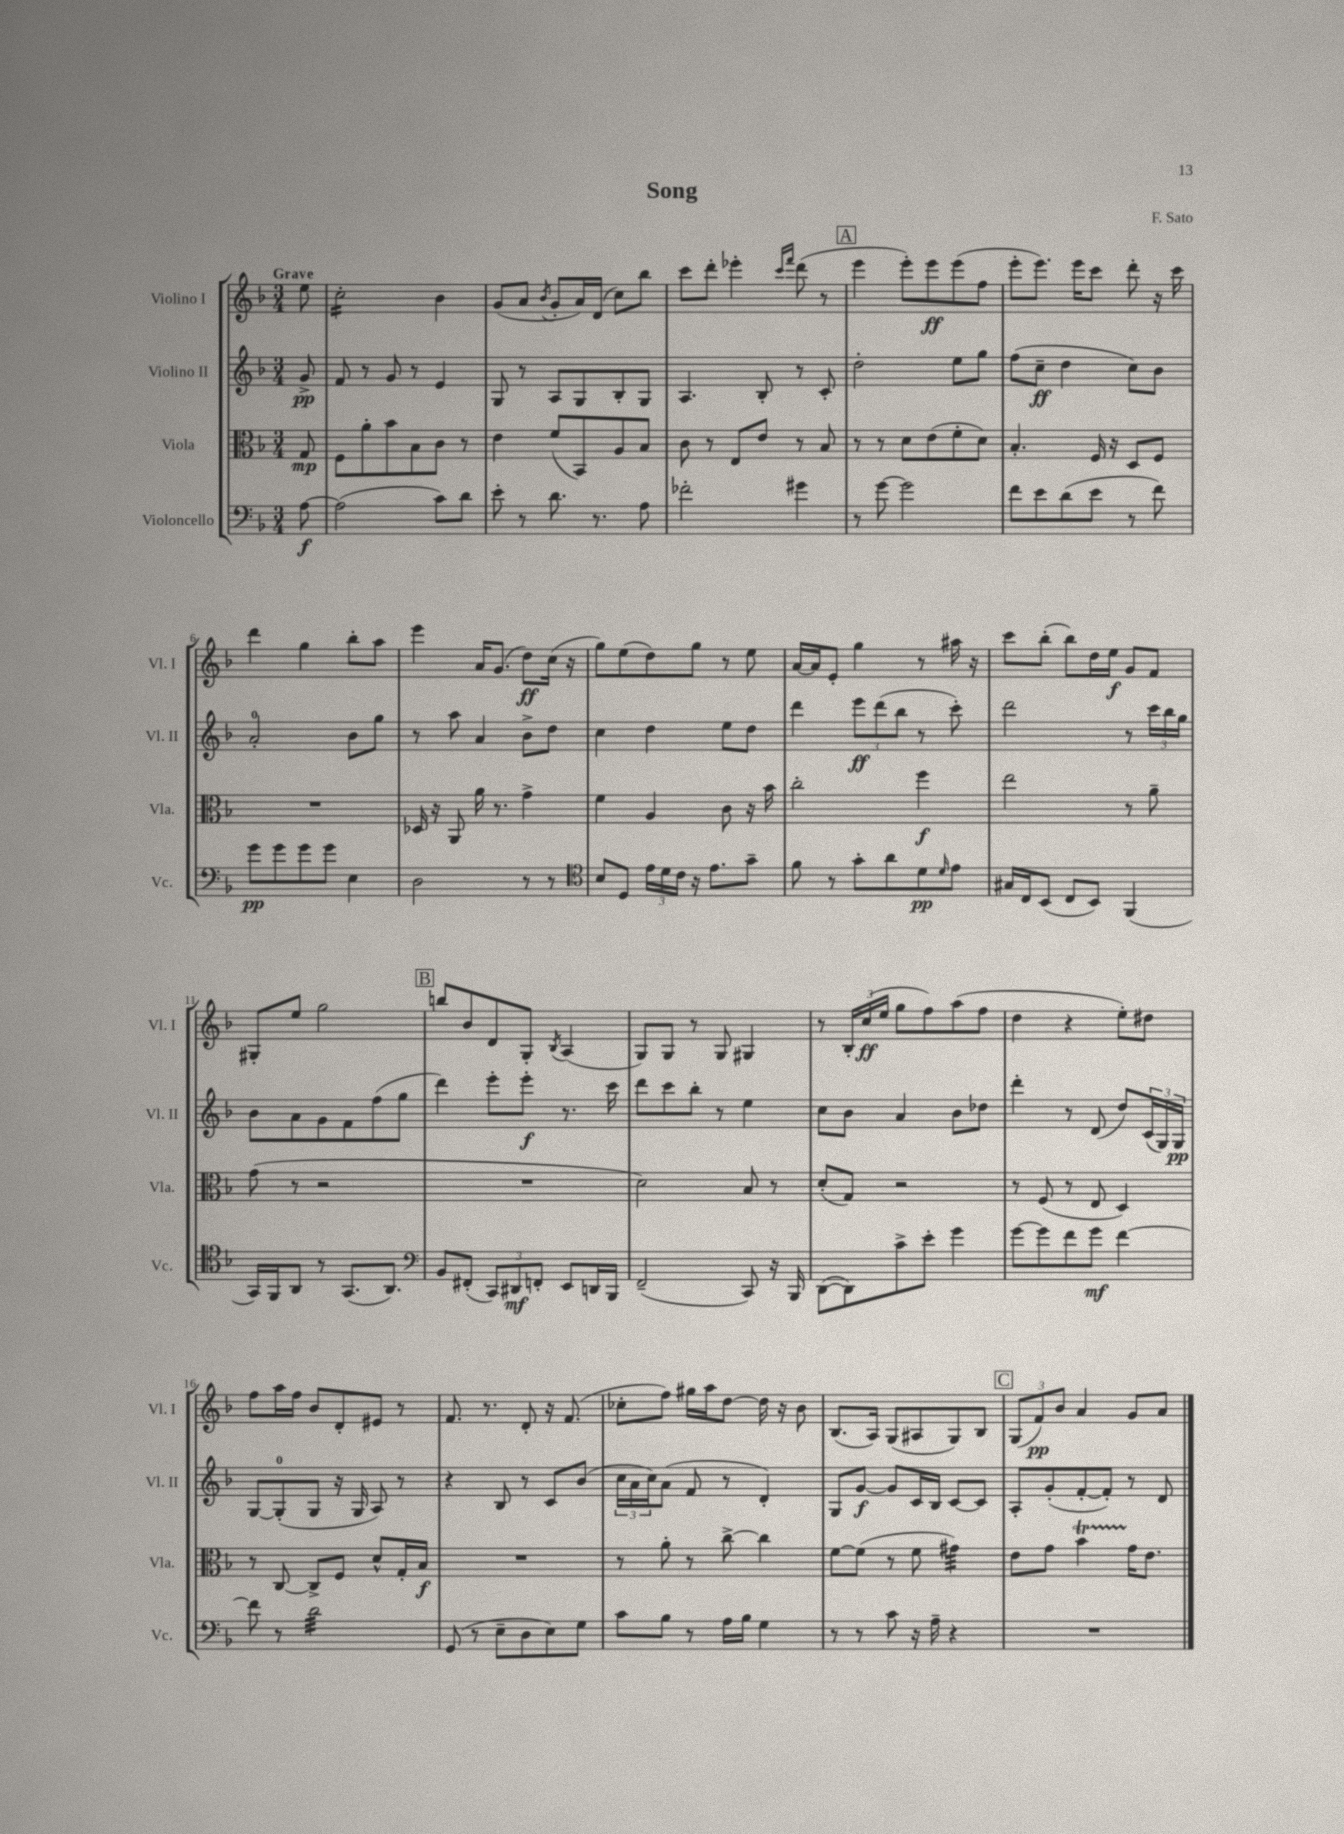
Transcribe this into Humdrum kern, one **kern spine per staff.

**kern	**kern	**kern	**kern
*staff4	*staff3	*staff2	*staff1
*clefF4	*clefC3	*clefG2	*clefG2
*k[b-]	*k[b-]	*k[b-]	*k[b-]
*M3/4	*M3/4	*M3/4	*M3/4
[8A\	8G/	8g^/	8ee\
=	=	=	=
(2A\]	8F\L	8f/	2cc'\
.	8a'\	8r	.
.	8b-\	8g/	.
.	8B-\	8r	.
8c\L)	8c\J	4e/	4b-\
8d\J	8r	.	.
=	=	=	=
8e'\	4e\	8G/	(8g/L
8r	.	8r	8a/J
.	.	.	8qb-/
8.d\	(8f/L	8A/L	8g'/L
.	8BB-/)	8G/	16a/L)
8.r	.	.	(16d/JJ
.	8A/	8B-'/	8cc\L)
8A\	8B-/J	8G/J	8bb-\J
=	=	=	=
2f-'\	8c\	4.A/	8ccc\L
.	8r	.	8ddd'\J
.	8E/L	.	4eee-'\
.	8e/J	8B-'/	.
.	.	.	16qqccc/LL
.	.	.	16qqfff/JJ
4g#\	8r	8r	(8ddd\
.	8B-/	8c'/	8r
=	=	=	=
8r	8r	2dd'\	4eee\
[8g\	8r	.	.
2g\]	8d\L	.	8eee'\L)
.	(8e\	.	8eee\
.	8f'\	8ee\L	(8eee\
.	8d\J)	8gg\J	8ff\J
=	=	=	=
8f\L	4.B-'/	(8ff\L	8eee'\L
8e\	.	8cc~\J	8.eee\J)
(8d\	.	4dd\	.
.	.	.	16eee\LK
8e\J	16F/	.	8ccc\J
.	16r	.	.
8r	8D/L	8cc\L)	8ddd'\
8f\)	8F/J	8b-\J	16r
.	.	.	16ccc\
=	=	=	=
8g\L	2.r	2a'/	4ddd\
8g\	.	.	.
8g\	.	.	4gg\
8g\J	.	.	.
4E\	.	8b-\L	8bb-'\L
.	.	8gg\J	8aa\J
=	=	=	=
2D\	16D-/	8r	4eee\
.	16r	.	.
.	8AA/	8aa\	.
.	16a\	4a/	16a/LK
.	8.r	.	(8.g/J
8r	4g^\	8b-^\L	8dd\L)
8r	.	8dd\J	(16cc\Jk
.	.	.	16r
=	=	=	=
*clefC4	*	*	*
8B-/L	4f\	4cc\	8gg\L)
8D/J	.	.	(8ee\
24e\LL	4A/	4dd\	8dd\)
24d\	.	.	.
24c\JJ	.	.	.
16r	.	.	8gg\J
8.e\L	.	.	.
.	8c\	8ee\L	8r
8g~\J	16r	8dd\J	8ee\
.	16b-\	.	.
=	=	=	=
8f\	2cc'\	4ddd\	[16a/LL
.	.	.	16a/]J
8r	.	.	8e'/J
8g'\L	.	12eee\L	4gg\
.	.	(12ddd\	.
8a\	.	.	.
.	.	12bb-\J	.
8d\	4ff\	8r	8r
16qqd/	.	.	.
8e\J	.	8ccc'\)	16aa#\
.	.	.	16r
=	=	=	=
16G#/LL	2ee\	2ddd\	8ccc\L
16C/J	.	.	.
(8BB-/J	.	.	(8bb-'\J
8C/L	.	.	8bb-\L)
8BB-/J)	.	.	16dd\L
.	.	.	16ee\JJ
(4FF/	8r	8r	8g/L
.	8a~\	24ccc\LL	8f/J
.	.	24bb-\	.
.	.	24gg\JJ	.
=	=	=	=
16GG/LL)	(8g\	8b-\L	8G#'/L
16FF/J	.	.	.
8AA/J	8r	8a\	8ee/J
8r	2r	8g\	2gg\
(8.GG/L	.	8f\	.
.	.	(8ff\	.
8.AA/J)	.	.	.
.	.	8gg\J	.
=	=	=	=
*clefF4	*	*	*
8BB-/L	2.r	4ddd\)	8bb/L
(8FF#'/J	.	.	8b-/
12CC/L)	.	8eee'\L	8d/
12DD#/	.	.	.
.	.	8eee'\J	8G'/J
12FF'/J	.	.	.
.	.	.	8qB-/
8EE/L	.	8.r	(4A/
16DD/L	.	.	.
16BBB-/JJ	.	16ccc\	.
=	=	=	=
(2FF~/	2d\)	8ddd\L	8G/L)
.	.	8ccc\	8G/J
.	.	8bb-'\J	8r
.	.	8r	8G/
8CC/)	8B-/	4ee\	4G#/
16r	8r	.	.
16BBB-/	.	.	.
=	=	=	=
([8DD\L	(8d'/L	8cc\L	8r
8DD\])	8G/J)	8b-\J	24B-'/LL
.	.	.	(24cc/
.	.	.	24ee/JJ
8c^\	2r	4a/	8gg\L
8e'\J	.	.	8ff\)
4g\	.	8b-\L	(8aa\
.	.	8dd-\J	8ff\J
=	=	=	=
[8g\L	8r	4ddd'\	4dd\
8g\]	(8F/	.	.
8f\	8r	8r	4r
8g\J	8E/	(8d/	.
[4f\	4D/)	8dd/L)	8ee'\L)
.	.	(24c/L	8dd#\J
.	.	24G/)	.
.	.	24G/JJ	.
=	=	=	=
8f\]	8r	[8G/L	8ff\L
8r	[8C/	(8G'/]	16aa\L
.	.	.	16ff\JJ
2d\	8C^/]L	8G/J	8b-/L
.	8F/J	16r	8d'/
.	.	16G/	.
.	8d^^/L	8A/)	8e#/J
.	16G'/L	8r	8r
.	16B-/JJ	.	.
=	=	=	=
(8GG/	2.r	4r	8.f/
8r	.	.	.
.	.	.	8.r
8E~\L	.	8B-/	.
8D\	.	8r	8d'/
8E\)	.	8c/L	16r
.	.	.	(8.f/
8G\J	.	(8b-/J	.
=	=	=	=
8c\L	8r	24cc\LL	8cc-'\L
.	.	24a\	.
.	.	24cc\J)	.
8B-\J	8a'\	(8a\J	8ff\J)
8r	8r	8f/	16gg#\LL
.	.	.	16aa\J
16A\LL	[8cc^\	8r	[8dd\J
16B-\JJ	.	.	.
4G\	4cc\]	4d'/)	16dd\]
.	.	.	16r
.	.	.	8b-\
=	=	=	=
8r	[8f\L	8G/L	(8.B-/L
8r	(8f\]J	[8g/J	.
.	.	.	16A/Jk)
8c\	8r	8g/]L	(8G/L
16r	8f\	16c/L	8A#/
16A~\	.	16B-/JJ	.
4r	4g#\)	[8c/L	8G/)
.	.	8c/]J	8B-/J
=	=	=	=
2.r	8e\L	8A'/L	(12G/L
.	.	.	12f/)
.	8g\J	(8g'/	.
.	.	.	12b-/J
.	4b-\	[8f'/	4a/
.	.	8f'/]J)	.
.	16g\LK	8r	8g/L
.	8.e\J	.	.
.	.	8d/	8a/J
==	==	==	==
*-	*-	*-	*-
